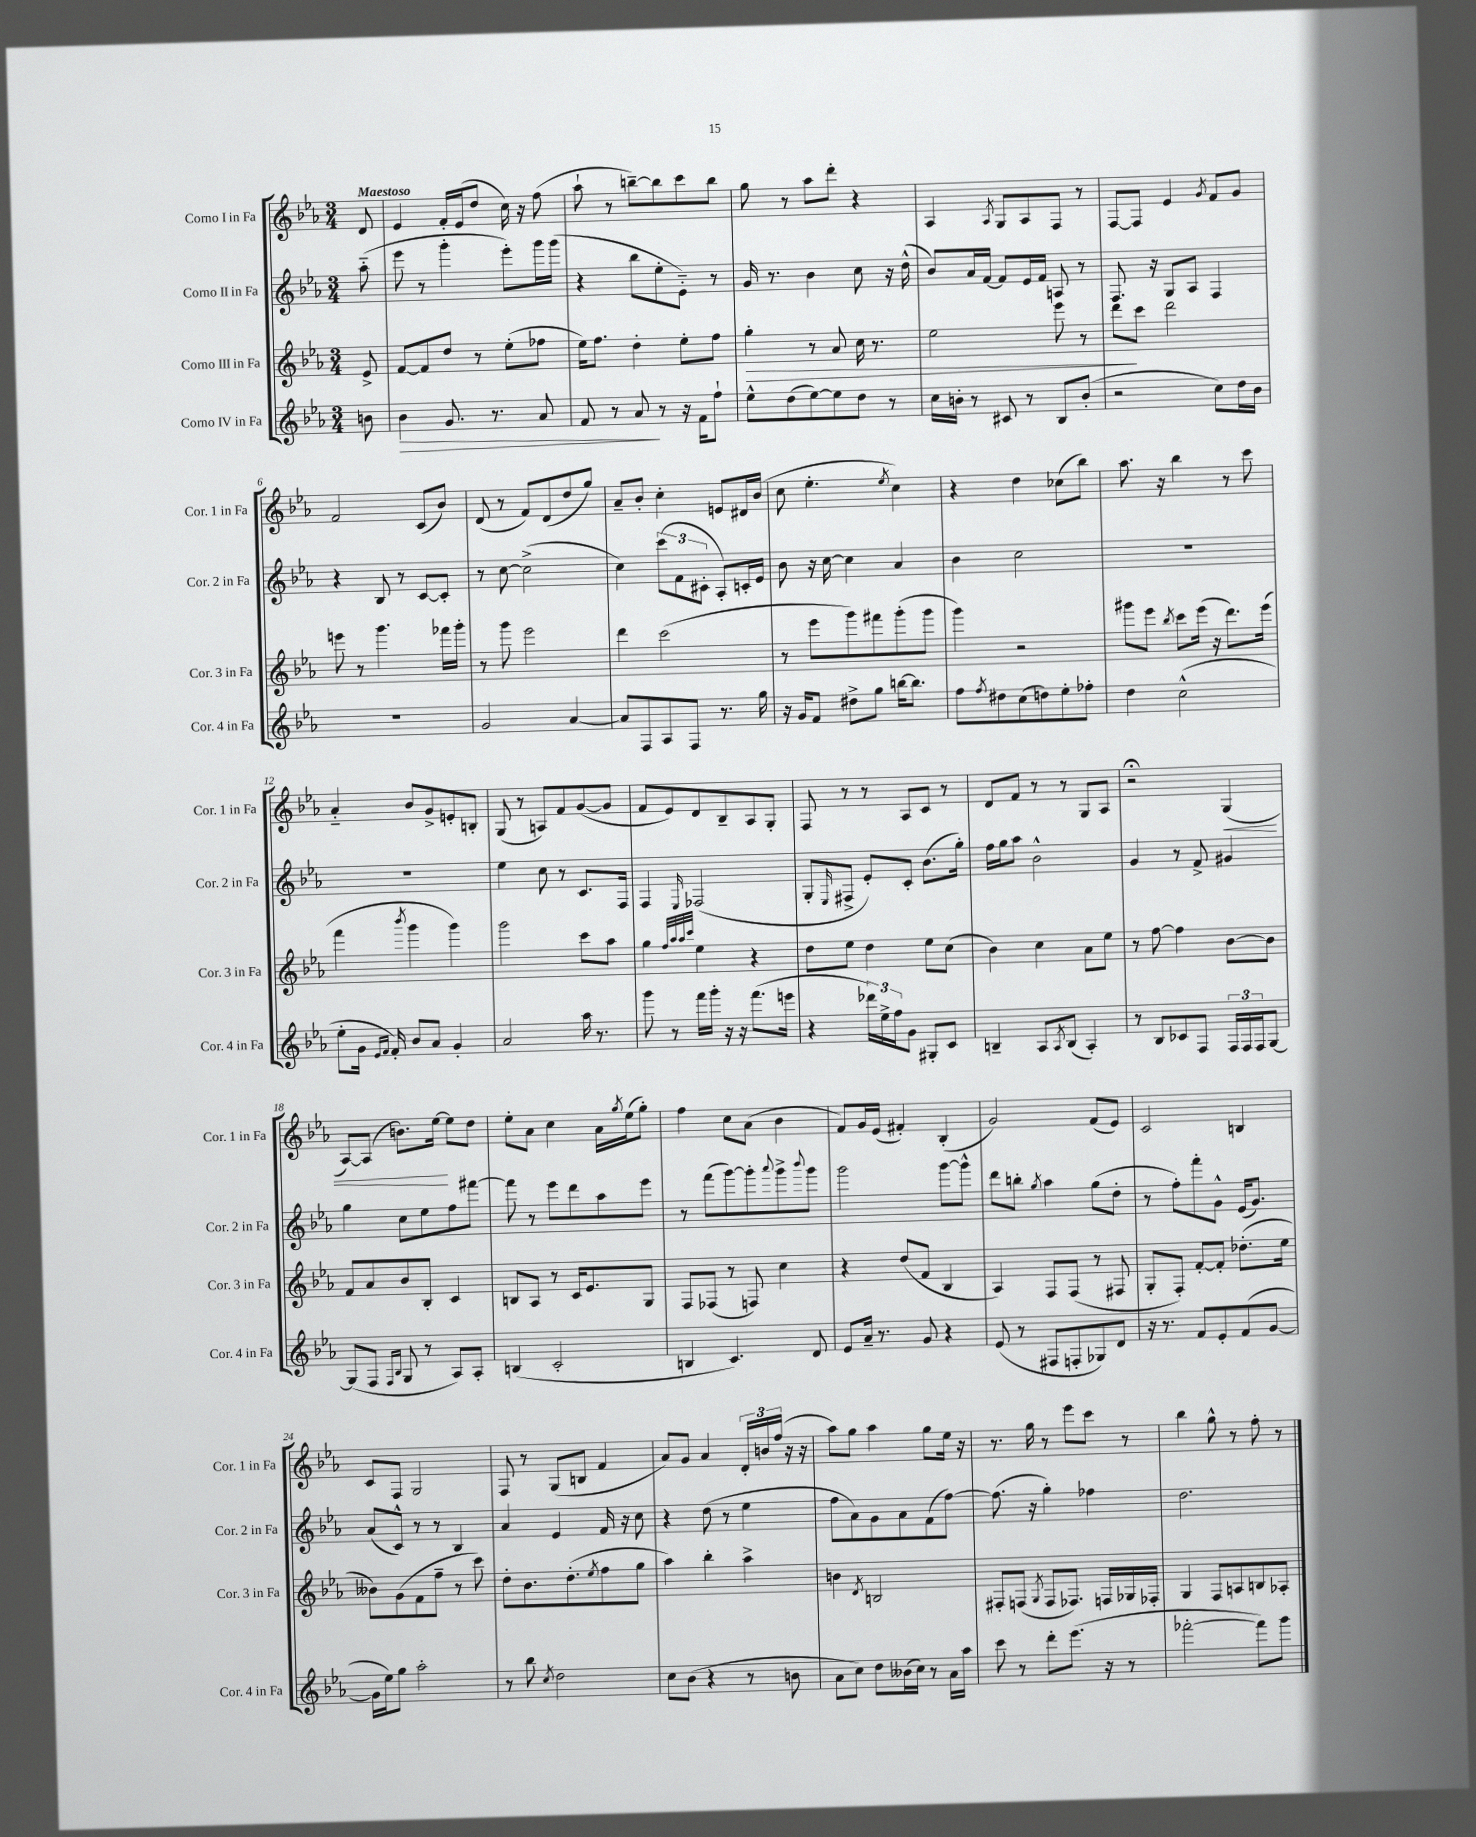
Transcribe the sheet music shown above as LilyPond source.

<<
\new StaffGroup <<
\new Staff = "s0" \with { instrumentName = "Corno I in Fa" shortInstrumentName = "Cor. 1 in Fa" } {
    \clef treble \key ees \major \numericTimeSignature \time 3/4 \partial 8 \tempo "Maestoso"
    d'8 |
    ees'4 f'16-. ees'16( d''8 c''16) r16 f''8( |
    aes''8-! r8 b''8~--) b''8 c'''8 b''8 |
    g''8 r8 aes''8 d'''8-. r4 |
    aes4 \acciaccatura { aes8 } g8 aes8 f8 r8 |
    f8~ f8 ees'4 \acciaccatura { g'8 } f'8 g'8 |
    f'2 c'8( bes'8) |
    d'8( r8 f'8) d'8( d''8 g''8) |
    aes'8-- bes'8-. c''4-. e'8 dis'16 bes'16( |
    c''8 ees''4.-. \acciaccatura { ees''8 } c''4) |
    r4 d''4 ces''8( bes''8) |
    aes''8. r16 bes''4 r8 c'''8 |
    aes'4-_ bes'8 g'8-> e'8-. b8-. |
    g8( r8 a8) f'8 g'8~( g'8 |
    f'8 ees'8) d'8 bes8-- aes8 g8-. |
    f8 r8 r8 aes8 c'8 r8 |
    d'8 f'8 r8 r8 g8 aes8 |
    r2\fermata g4\<( |
    aes8~) aes8( b'8.) ees''16~\! ees''8 d''8 |
    ees''8-. aes'8 c''4 aes'16 \acciaccatura { g''8 } ees''16( g''8-.) |
    f''4 c''8 aes'8( bes'4 |
    f'8) g'16 ees'16( fis'4-.) bes4-.( |
    g'2) f'8( ees'8) |
    c'2 b4 |
    c'8 f8 g2 |
    f8 r8 g8( b8 f'4 |
    aes'8) g'8 aes'4 \tuplet 3/2 { d'16-. b'16 f''16( } r16 r16 |
    aes''8) g''8 aes''4 g''8 ees''16 r16 |
    r8. g''16 r8 ees'''8 c'''8 r8 |
    bes''4 g''8-^ r8 f''8-. r8 \bar "|." |
}
\new Staff = "s1" \with { instrumentName = "Corno II in Fa" shortInstrumentName = "Cor. 2 in Fa" } {
    \clef treble \key ees \major \numericTimeSignature \time 3/4 \partial 8
    aes''8-_( |
    ees'''8 r8 g'''4-. ees'''8-.) g'''16 g'''16( |
    r4 bes''8 ees''8-. ees'8-_) r8 |
    g'16 r8. bes'4 c''8 r16 d''16-^( |
    bes'8) aes'16 f'16~ f'8 ees'16 f'16 a8 r8 |
    f8. r16 g8 aes8 f4 |
    r4 bes8 r8 c'8~ c'8-. |
    r8 c''8~ c''2->( |
    c''4) \tuplet 3/2 { c'''8( f'8 cis'8-. } aes8-.) c'16-. ees'16 |
    bes'8 r16 c''16~ c''4 aes'4 |
    bes'4 c''2 |
    R2. |
    R2. |
    ees''4 c''8 r8 c'8. f16 |
    f4 \grace { ees16 } fes2( |
    g8-. \grace { ees16 } fis8-> ees'8-.) c'8-. bes'8.( g''16-.) |
    f''16 g''16 aes''8 bes'2-^ |
    g'4 r8 f'8-> gis'4 |
    g''4 c''8 ees''8 f''8 fis'''8~ |
    fis'''8 r8 ees'''8 d'''8 aes''8 ees'''8 |
    r8 f'''8( g'''8~) g'''8-. \appoggiatura { aes'''8 } g'''8-> \appoggiatura { bes'''8 } g'''8 |
    g'''2 g'''8~ g'''8-^ |
    d'''8 b''8-. \acciaccatura { g''8 } aes''4 g''8( d''8-. |
    r8 f''8-.) f'''8-. g'8-^ ees'16( g'8.) |
    aes'8( c'8-^) r8 r8 bes4 |
    aes'4 ees'4 f'16 r16 c''8 |
    r4 d''8( r8 ees''4 |
    f''8 aes'8) g'8 aes'8 f'8( f''8~) |
    f''8.( r16 g''4-.) fes''4 |
    d''2. \bar "|." |
}
\new Staff = "s2" \with { instrumentName = "Corno III in Fa" shortInstrumentName = "Cor. 3 in Fa" } {
    \clef treble \key ees \major \numericTimeSignature \time 3/4 \partial 8
    ees'8-> |
    f'8~ f'8 d''8 r8 ees''8-.( fes''8 |
    ees''16) f''8. d''4-. ees''8-. f''8 |
    g''4-.\> r8 aes'8 c''16 r8. |
    ees''2 ees'''8 r8 |
    d'''8\! c'''8 d'''2 |
    e'''8 r8 g'''4. fes'''16 g'''16-. |
    r8 g'''8 ees'''2 |
    d'''4 c'''2( |
    r8 ees'''8 g'''8) fis'''8 g'''8-.( g'''8 |
    g'''4) r2 |
    gis'''8 ees'''8 \acciaccatura { bes''8 } c'''8 ees'''16( r16 d'''8.) ees'''16( |
    f'''4 \acciaccatura { bes'''8 } g'''4 g'''4) |
    g'''2 c'''8 aes''8 |
    g''4 \grace { f''32 aes''32 aes''32 c'''32 } ees''4 r4 |
    d''8 ees''8 d''4 ees''8 c''8( |
    bes'4) c''4 aes'8 ees''8 |
    r8 f''8~ f''4 bes'8~ bes'8 |
    f'8 aes'8 bes'8 bes8-. c'4 |
    b8 aes8 r8 c'16 ees'8. g8 |
    f8 fes8( r8 f8) c''4 |
    r4 d''8( f'8 bes4 |
    aes4) f8 f8( r8 fis8 |
    g8-. f8-.) f'8~-. f'8-. des''8.-.( ees''16 |
    beses'8) g'8( f'8 f''8-- r8 c'''8) |
    d''8-. bes'8. d''8.-.( \acciaccatura { ees''8 } f''8 g''8 |
    aes''4) bes''4-. aes''4-> |
    b'4 \acciaccatura { d'8 } b2 |
    fis8-. f8( \acciaccatura { g8 } f8 fes8.) f16 ges16 fes16-. |
    g4 f8 a8 b8 aes8-. \bar "|." |
}
\new Staff = "s3" \with { instrumentName = "Corno IV in Fa" shortInstrumentName = "Cor. 4 in Fa" } {
    \clef treble \key ees \major \numericTimeSignature \time 3/4 \partial 8
    b'8 |
    bes'4\> g'8. r8. aes'8 |
    f'8 r8 aes'8\! r8 r16 f'16 f''8-! |
    ees''8-^ d''8( ees''8~) ees''8 d''8 r8 |
    c''16 b'16-. r8 cis'8 r8 bes8 b'8-.( |
    r2 c''8) d''16 bes'16 |
    R2. |
    g'2 aes'4~ |
    aes'8 f8 aes8 f8 r8. g''16 |
    r16 g'16 f'8 dis''8-> g''8 b''16~ b''8. |
    f''8 \acciaccatura { f''8 } dis''8 c''8( d''8) ees''8-. fes''8-. |
    d''4 c''2-^( |
    ees''8-. g'16 \grace { ees'16 f'16 } f'16-.) bes'8 aes'8 g'4-. |
    aes'2 aes''16 r8. |
    g'''8 r8 f'''16 g'''16-. r16 r16 f'''8.( e'''16 |
    r4 \tuplet 3/2 { des'''16) ees''16-> f''16 } g'8 gis8-. c'8 |
    b4-- aes8 \acciaccatura { aes8 } b8( aes4-.) |
    r8 bes8 ces'8 f8 \tuplet 3/2 { f16 f16 f16 } g8~ |
    g8( f8 \grace { f16 bes16 } g8 r8 aes8) aes8-. |
    b4( c'2-. |
    b4 c'4.) d'8 |
    ees'8 aes'16-- r8. g'8 r4 |
    ees'8( r8 fis8 f8-. ges8) d'8 |
    r16 r8. f'8 ees'8-. f'8( g'8~ |
    g'16 ees''16) g''8 aes''2-. |
    r8 bes''8 \acciaccatura { c''8 } d''2 |
    c''8 bes'8( r4 r8 b'8 |
    aes'8 c''8) d''8 beses'16( c''16) r8 aes'16 aes''16 |
    c'''8 r8 d'''8-. ees'''8.( r16 r8 |
    fes'''2~-. fes'''8) g'''8 \bar "|." |
}
>>
>>
